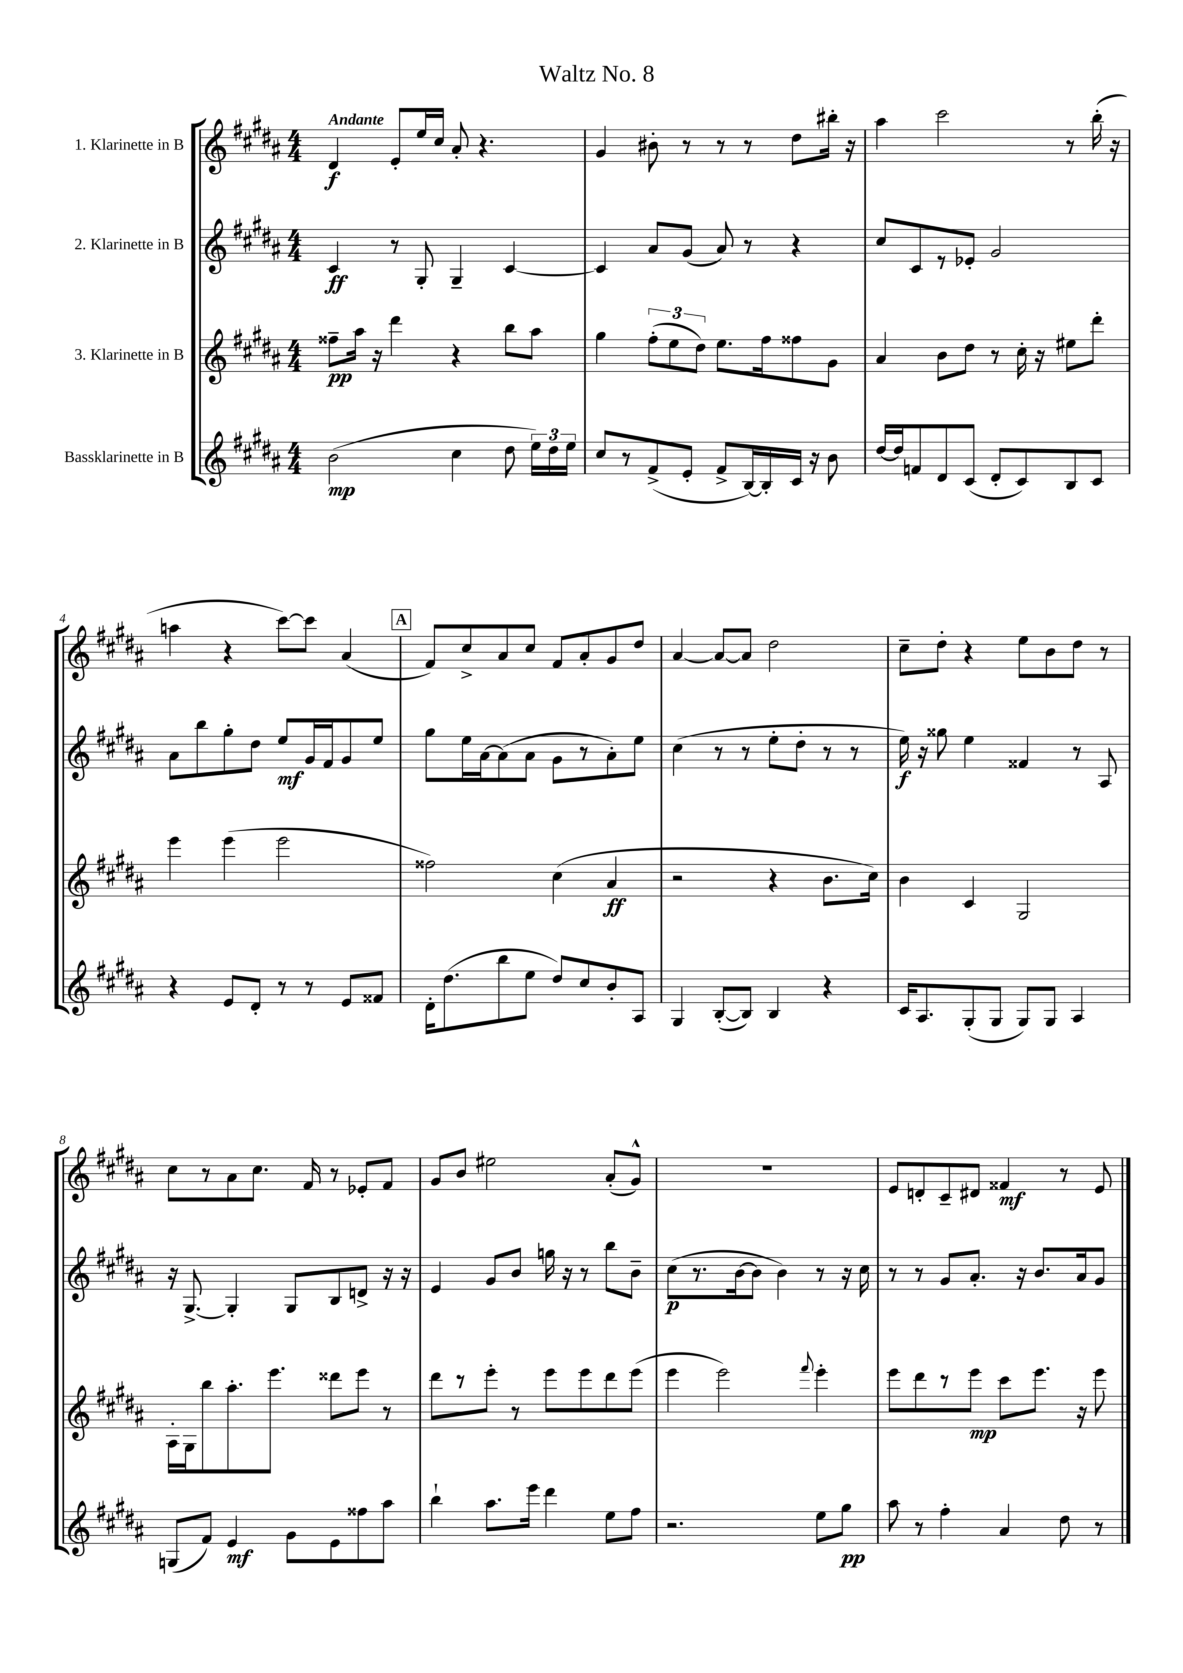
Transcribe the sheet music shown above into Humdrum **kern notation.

**kern	**kern	**kern	**kern
*staff4	*staff3	*staff2	*staff1
*clefG2	*clefG2	*clefG2	*clefG2
*k[f#c#g#d#a#]	*k[f#c#g#d#a#]	*k[f#c#g#d#a#]	*k[f#c#g#d#a#]
*M4/4	*M4/4	*M4/4	*M4/4
(2b	8ff##~	4c#	4d#
.	16aa#	.	.
.	16r	.	.
.	4ddd#	8r	8e'
.	.	8G#'	16ee
.	.	.	16cc#
4cc#	4r	4G#~	8a#'
.	.	.	4.r
8dd#	8bb	[4c#	.
24ee)	8aa#	.	.
24dd#	.	.	.
24ee	.	.	.
=	=	=	=
8cc#	4gg#	4c#]	4g#
8r	.	.	.
(8f#^	(12ff#'	8a#	8b#'
.	12ee	.	.
8e'	.	(8g#	8r
.	12dd#)	.	.
8f#^	8.ee	8a#)	8r
[16B)	.	8r	8r
16B']	16ff#	.	.
16c#	8ff##	4r	8dd#
16r	.	.	.
8b	8g#	.	16bb#'
.	.	.	16r
=	=	=	=
[16dd#	4a#	8cc#	4aa#
16dd#]	.	.	.
8f	.	8c#	.
8d#	8b	8r	2ccc#
(8c#	8dd#	8e-'	.
8d#'	8r	2g#	.
8c#)	16cc#'	.	.
.	16r	.	.
8B	8ee#	.	8r
8c#	8ddd#'	.	(16bb'
.	.	.	16r
=	=	=	=
4r	4eee	8a#	4aa
.	.	8bb	.
8e	(4eee	8gg#'	4r
8d#'	.	8dd#	.
8r	2eee	8ee	[8ccc#)
8r	.	16g#	8ccc#]
.	.	16f#	.
8e	.	8g#	(4a#
8f##	.	8ee	.
=	=	=	=
16d#'	2ff##)	8gg#	8f#)
(8.dd#	.	.	.
.	.	16ee	8cc#^
.	.	[16a#	.
8bb	.	(8a#]	8a#
8ee	.	8a#	8cc#
8dd#)	(4cc#	8g#	8f#
8cc#	.	8r	8a#'
8b'	4a#	8a#')	8g#
8A#	.	8ee	8dd#
=	=	=	=
4G#	2r	(4cc#	[4a#
([8B'	.	8r	8a#_
8B])	.	8r	8a#]
4B	4r	8ee'	2dd#
.	.	8dd#'	.
4r	8.b	8r	.
.	.	8r	.
.	16cc#)	.	.
=	=	=	=
16c#	4b	16ee)	8cc#~
8.A#	.	16r	.
.	.	8gg##	8dd#'
(8G#'	4c#	4ee	4r
8G#	.	.	.
8G#)	2G#	4f##	8ee
8G#	.	.	8b
4A#	.	8r	8dd#
.	.	8A#	8r
=	=	=	=
(8G	16A#'	16r	8cc#
.	16G#	[8.G#^	.
8f#)	8bb	.	8r
4e	8.aa#'	4G#']	8a#
.	.	.	8.cc#
.	8.eee	.	.
8g#	.	8G#	.
.	.	.	16f#
8e	8ddd##	8B	8r
8ff##	8eee	8d^	8e-'
8aa#	8r	16r	8f#
.	.	16r	.
=	=	=	=
4bb`	8ddd#	4e	8g#
.	8r	.	8b
8.aa#	8eee'	8g#	2ee#
.	8r	8b	.
16eee	.	.	.
4ddd#	8eee	16gg	.
.	.	16r	.
.	8eee	8r	.
8ee	8ddd#	8bb	(8a#'
8ff#	(8eee	8b~	8g#^^)
=	=	=	=
2.r	4eee	(8cc#	1r
.	.	8.r	.
.	2eee)	.	.
.	.	[16b	.
.	.	8b]	.
.	.	4b)	.
.	8qqfff#	.	.
8ee	4eee'	8r	.
8gg#	.	16r	.
.	.	16cc#	.
=	=	=	=
8aa#	8eee	8r	8e
8r	8ddd#	8r	8d'
4ff#'	8r	8g#	8c#~
.	8eee	8.a#'	8d#
4a#	8ccc#	.	4f##
.	.	16r	.
.	8.eee	8.b	.
8dd#	.	.	8r
.	16r	16a#	.
8r	8eee	8g#	8e
==	==	==	==
*-	*-	*-	*-
